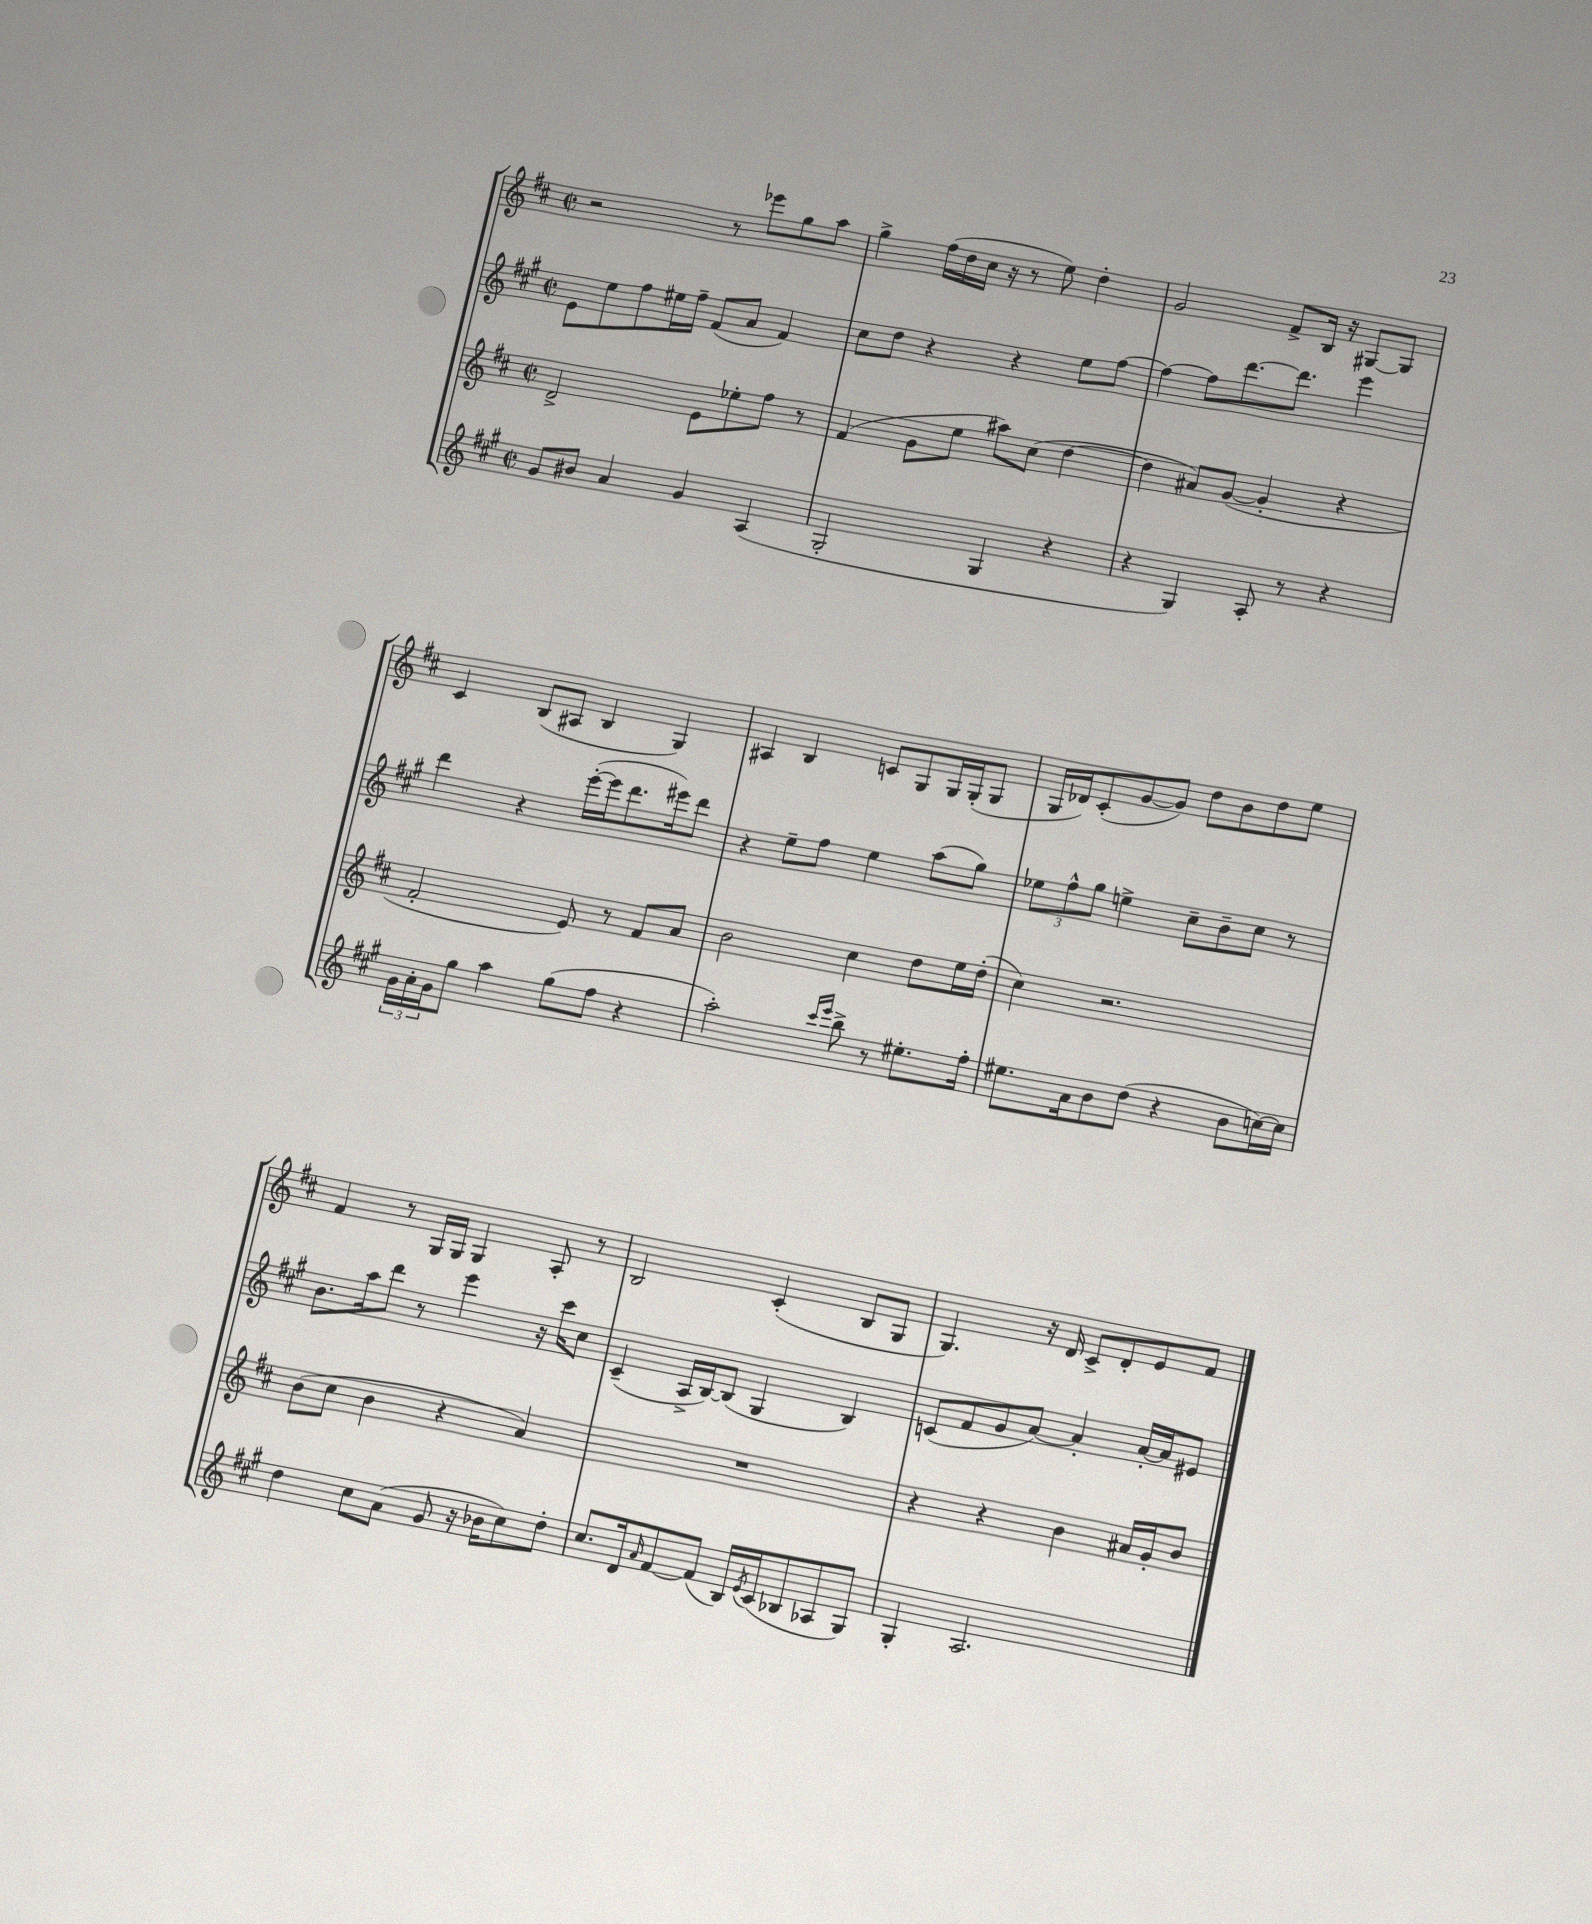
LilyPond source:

<<
\new StaffGroup <<
\new Staff = "s0" {
    \clef treble \key d \major \defaultTimeSignature \time 2/2
    r2 r8 ees'''8 g''8 a''8 |
    g''4-> fis''16( d''16 cis''16 r16 r8 e''8) d''4-. |
    g'2 fis'8-> b16 r16 gis8~ gis8 |
    cis'4 b8( ais8 b4 g4) |
    ais4 b4 c'8 g8 g16 g16-.( g8 |
    g16 des'16) cis'8-.( g'8~ g'8) d''8 b'8 d''8 e''8 |
    fis'4 r8 g16 g16 g4 a8-. r8 |
    b2 cis'4-.( b8 g8 |
    g4.) r16 d'16 cis'8-> d'8-. e'8 fis'8 \bar "|." |
}
\new Staff = "s1" {
    \clef treble \key a \major \defaultTimeSignature \time 2/2
    e'8 e''8 fis''8 eis''16 fis''16-- fis'8( a'8 fis'4) |
    cis''8 d''8 r4 r4 e''8 fis''8~ |
    fis''4~ fis''8 d'''8.~ d'''8. e'''4 |
    d'''4 r4 e'''16~-.( e'''16 d'''8. eis'''16) d'''8 |
    r4 e''8-- fis''8 e''4 a''8( gis''8) |
    \tuplet 3/2 { ees''8 fis''8-^ gis''8 } e''4-> cis''8-- b'8-- cis''8 r8 |
    b'8. a''16 d'''8 r8 e'''4 r16 cis'''16 cis''8 |
    cis'4--( a16-> b16~) b8( gis4 b4) |
    c'8( fis'8 gis'8 a'8~) a'4-. a'16~-. a'16 eis'8 \bar "|." |
}
\new Staff = "s2" {
    \clef treble \key d \major \defaultTimeSignature \time 2/2
    d'2-> e'8 ees''8-. fis''8 r8 |
    fis'4( g'8 e''8 ais''8) cis''8( d''4~ |
    d''4 ais'8) g'8~( g'4-. r4 |
    fis'2-. e'8) r8 fis'8 a'8 |
    b'2 cis''4 d''8 e''16 d''16-.( |
    cis''4) r2. |
    b'8( cis''8 b'4 r4 a'4) |
    R1 |
    r4 r4 b'4 ais'16 g'16-. b'8 \bar "|." |
}
\new Staff = "s3" {
    \clef treble \key a \major \defaultTimeSignature \time 2/2
    gis'8 bis'8 a'4 gis'4 a4( |
    gis2-. gis4 r4 |
    r4 gis4) a8-. r8 r4 |
    \tuplet 3/2 { gis'16 a'16-. gis'16 } gis''8 a''4 gis''8( fis''8 r4 |
    a''2-.) \grace { cis'''16 e'''16 } b''8-> r8 eis''8.-. fis''16-. |
    eis''8. a'16 b'8 d''8( r4 b'8 c''16~) c''16 |
    d''4 cis''8 a'8( gis'8 r16 bes'16 cis''8) d''8-. |
    cis''8. d'16 \grace { a'16 } fis'8~ fis'8( b16) \acciaccatura { e'8 } cis'16( bes8 aes8 gis8) |
    gis4-. a2. \bar "|." |
}
>>
>>
\layout { \context { \Score \remove "Bar_number_engraver" } }
